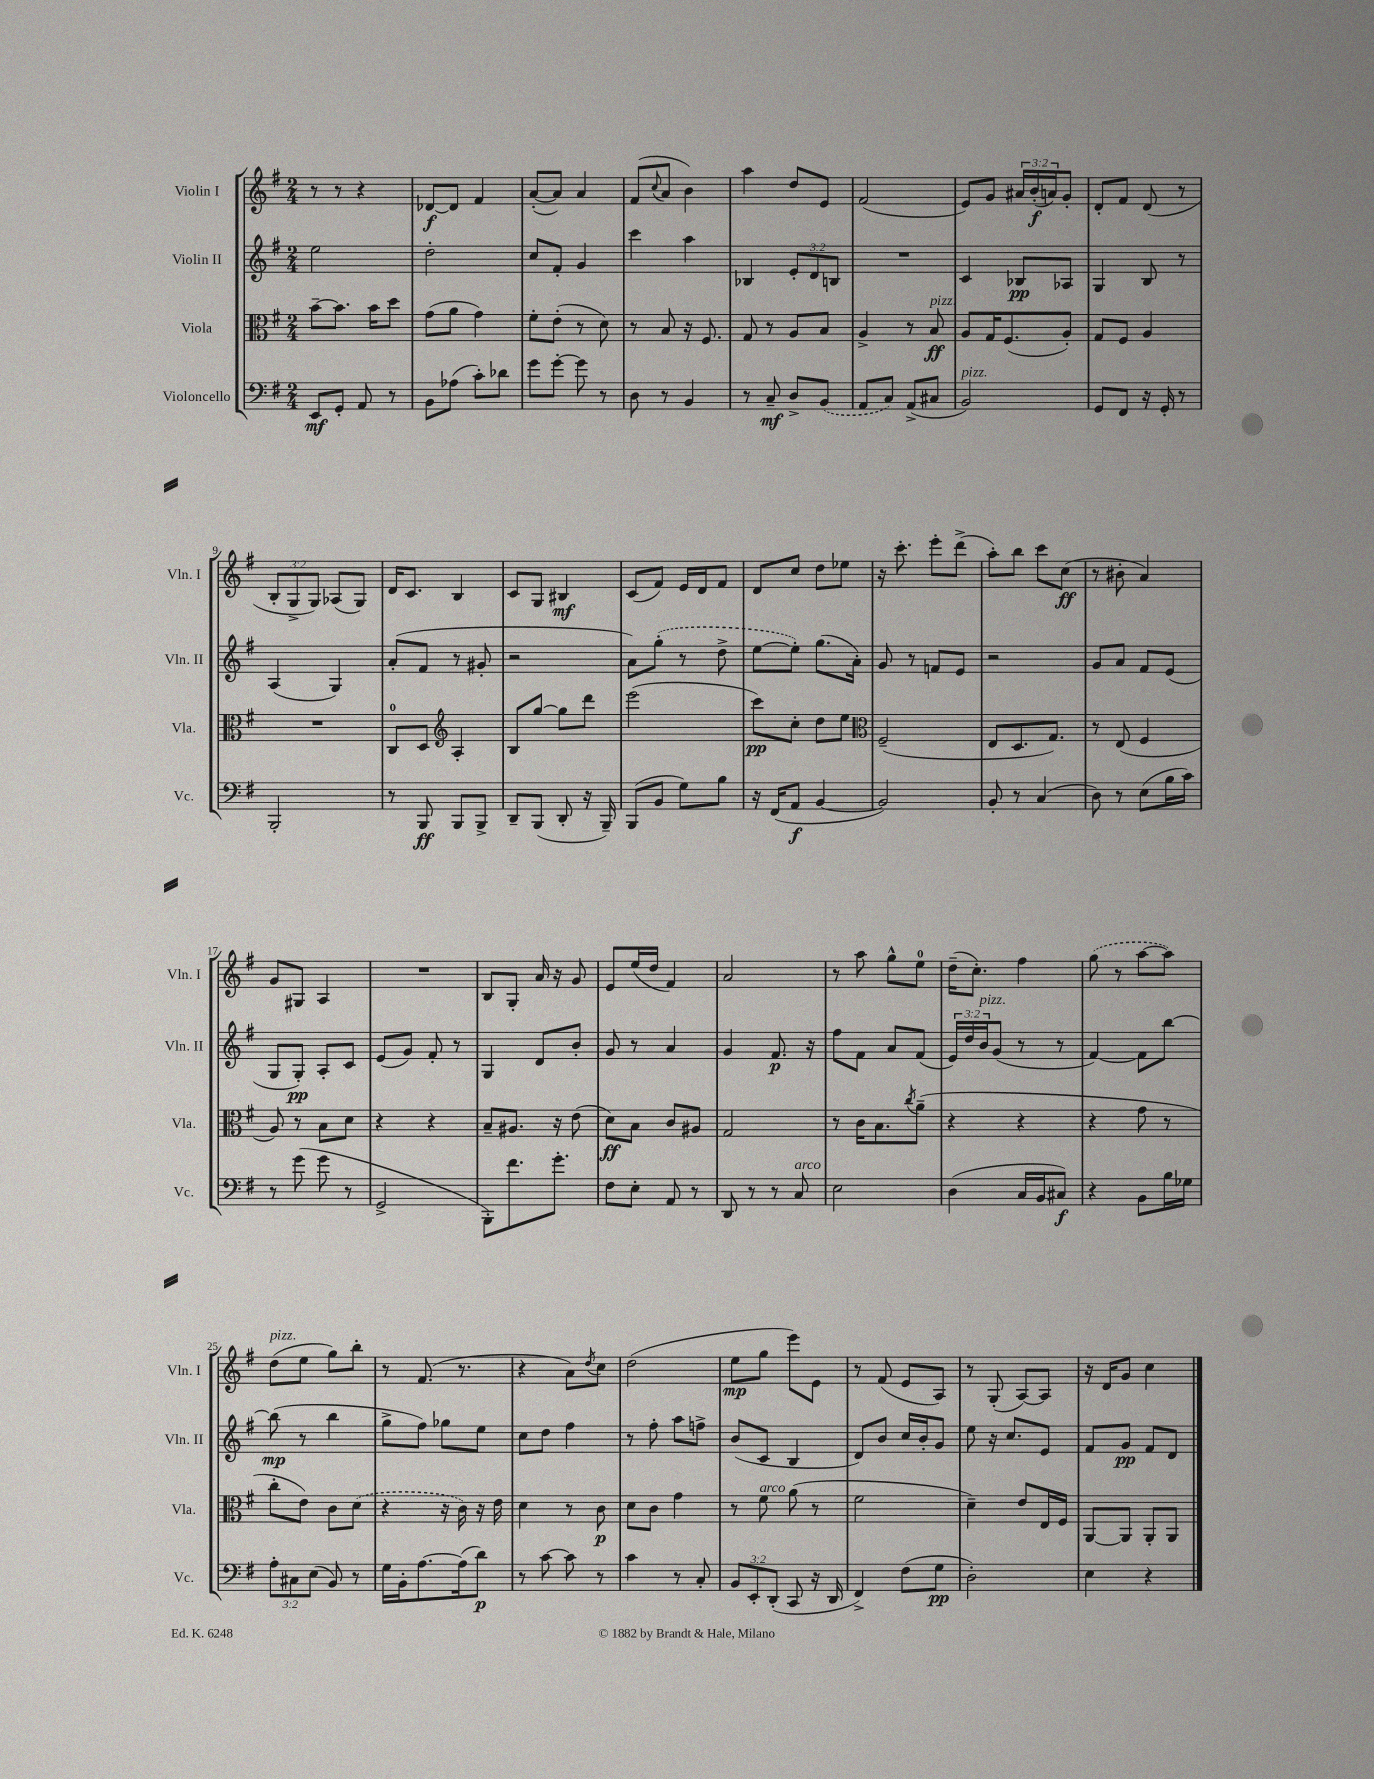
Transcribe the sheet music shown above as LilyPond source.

<<
\new StaffGroup <<
\new Staff = "s0" \with { instrumentName = "Violin I" shortInstrumentName = "Vln. I" } {
    \clef treble \key g \major \numericTimeSignature \time 2/4 \override Staff.TupletNumber.text = #tuplet-number::calc-fraction-text
    r8 r8 r4 |
    des'8~\f des'8 fis'4 |
    a'8~-.( a'8) a'4 |
    fis'8( \appoggiatura { c''8 } a'8 b'4) |
    a''4 d''8 e'8 |
    fis'2( |
    e'8) g'8 \tuplet 3/2 { ais'16 b'16-.\f( a'16) } g'8-. |
    d'8-. fis'8 d'8( r8 |
    \tuplet 3/2 { b8-. g8-> g8) } aes8( g8) |
    d'16 c'8. b4 |
    c'8 g8 bis4\mf |
    c'8( fis'8) e'16 d'16 fis'8 |
    d'8 c''8 d''8 ees''8 |
    r16 c'''8.-. e'''8-. d'''8->( |
    a''8-.) b''8 c'''8 c''8\ff( |
    r8 bis'8-. a'4) |
    g'8 gis8 a4 |
    R2 |
    b8 g8-. a'16 r16 g'8 |
    e'8 e''16( d''16 fis'4) |
    a'2 |
    r8 a''8 g''8-^ e''8-0 |
    d''16--( c''8.-.) fis''4 |
    \once \slurDashed g''8( r8 a''8~ a''8) |
    d''8^\markup { \italic "pizz." }( e''8 g''8) b''8-. |
    r8 fis'8.( r8. |
    r4 a'8) \acciaccatura { d''8 } c''8 |
    d''2( |
    e''8\mp g''8 e'''8) e'8 |
    r8 fis'8( e'8 a8) |
    r8 g8-.( a8~) a8 |
    r16 d'16 g'8 c''4 \bar "|." |
}
\new Staff = "s1" \with { instrumentName = "Violin II" shortInstrumentName = "Vln. II" } {
    \clef treble \key g \major \numericTimeSignature \time 2/4 \override Staff.TupletNumber.text = #tuplet-number::calc-fraction-text
    e''2 |
    d''2-. |
    c''8 fis'8-. g'4 |
    c'''4 a''4 |
    bes4 \tuplet 3/2 { e'8-. d'8 b8 } |
    R2 |
    c'4 bes8\pp aes8 |
    g4 b8 r8 |
    a4( g4) |
    a'8-.( fis'8 r8 gis'8-. |
    r2 |
    a'8) \once \slurDashed g''8-.( r8 d''8-> |
    e''8~ e''8-.) g''8.( a'16-.) |
    g'8 r8 f'8 e'8 |
    r2 |
    g'8 a'8 fis'8 e'8( |
    g8 g8-.\pp) a8-. c'8 |
    e'8( g'8) fis'8-. r8 |
    g4 d'8 b'8-. |
    g'8 r8 a'4 |
    g'4 fis'8.\p r16 |
    fis''8 fis'8 a'8 fis'8( |
    \tuplet 3/2 { e'16) d''16 b'16^\markup { \italic "pizz." } } g'8( r8 r8 |
    fis'4~) fis'8 b''8~ |
    b''8\mp( r8 b''4 |
    g''8-> fis''8) ges''8 e''8 |
    c''8 d''8 fis''4 |
    r8 fis''8-. a''8 f''8-> |
    b'8( c'8 b4 |
    d'8) b'8 c''16 b'16-. g'8 |
    e''8 r16 c''8. e'8 |
    fis'8 g'8\pp fis'8 d'8 \bar "|." |
}
\new Staff = "s2" \with { instrumentName = "Viola" shortInstrumentName = "Vla." } {
    \clef alto \key g \major \numericTimeSignature \time 2/4
    b'8~-- b'8. b'16 d''8 |
    g'8( a'8 g'4) |
    fis'8-. e'8-.( r8 d'8) |
    r8 b8 r16 fis8. |
    g8 r8 a8 b8 |
    a4-> r8 b8\ff^\markup { \italic "pizz." } |
    a8 g16 fis8.( a8-.) |
    g8 fis8 a4 |
    R2 |
    c8-0 d8 \clef treble a4-. |
    b8 g''8~ g''8 d'''8 |
    e'''2( |
    c'''8\pp) c''8-. d''8 e''8 |
    \clef alto fis2--( |
    e8 d8. g8.) |
    r8 e8( fis4 |
    a8) r8 b8 d'8 |
    r4 r4 |
    b8-- ais8. r16 e'8( |
    d'8\ff) b8 c'8 ais8 |
    g2 |
    r8 c'16 b8. \acciaccatura { c''8 } a'8--( |
    r4 r4 |
    r4 g'8 r8 |
    c''8-. e'8) c'8 \once \slurDashed d'8( |
    r4 r16 c'16) r16 e'16 |
    d'4 r8 c'8\p |
    d'8 c'8 g'4 |
    r8 fis'8^\markup { \italic "arco" } a'8( r8 |
    fis'2 |
    d'4--) e'8 e16 fis16 |
    a,8~ a,8 a,8-. a,8 \bar "|." |
}
\new Staff = "s3" \with { instrumentName = "Violoncello" shortInstrumentName = "Vc." } {
    \clef bass \key g \major \numericTimeSignature \time 2/4 \override Staff.TupletNumber.text = #tuplet-number::calc-fraction-text
    e,8\mf g,8-. a,8 r8 |
    b,8 aes8( c'8-.) des'8 |
    g'8 g'8~-. g'8 r8 |
    d8 r8 b,4 |
    r8 c8--\mf d8-> \once \slurDashed b,8( |
    a,8 c8) a,8->( cis8 |
    b,2^\markup { \italic "pizz." }) |
    g,8 fis,8 r16 g,16-. r8 |
    b,,2-. |
    r8 b,,8\ff b,,8 b,,8-> |
    d,8-- b,,8( d,8-. r16 b,,16--) |
    b,,8( b,8 g8) b8 |
    r16 fis,16( a,8\f b,4~ |
    b,2) |
    b,8-. r8 c4( |
    d8) r8 e8( b16 c'16) |
    r8 g'8( g'8 r8 |
    g,2-> |
    b,,8-.) fis'8. g'8.-. |
    fis8 e8-. a,8 r8 |
    d,8 r8 r8 c8^\markup { \italic "arco" } |
    e2 |
    d4( c16 b,16 cis8\f) |
    r4 b,8 b16 ges16 |
    \tuplet 3/2 { a8-. cis8 e8( } b,8) r8 |
    g16 b,16-. a8.~ a16( d'8\p) |
    r8 c'8~ c'8 r8 |
    c'4 r8 c8-. |
    \tuplet 3/2 { b,8 e,8-. d,8-.( } c,8 r16 d,16 |
    fis,4->) fis8( g8\pp |
    d2-.) |
    e4 r4 \bar "|." |
}
>>
>>
